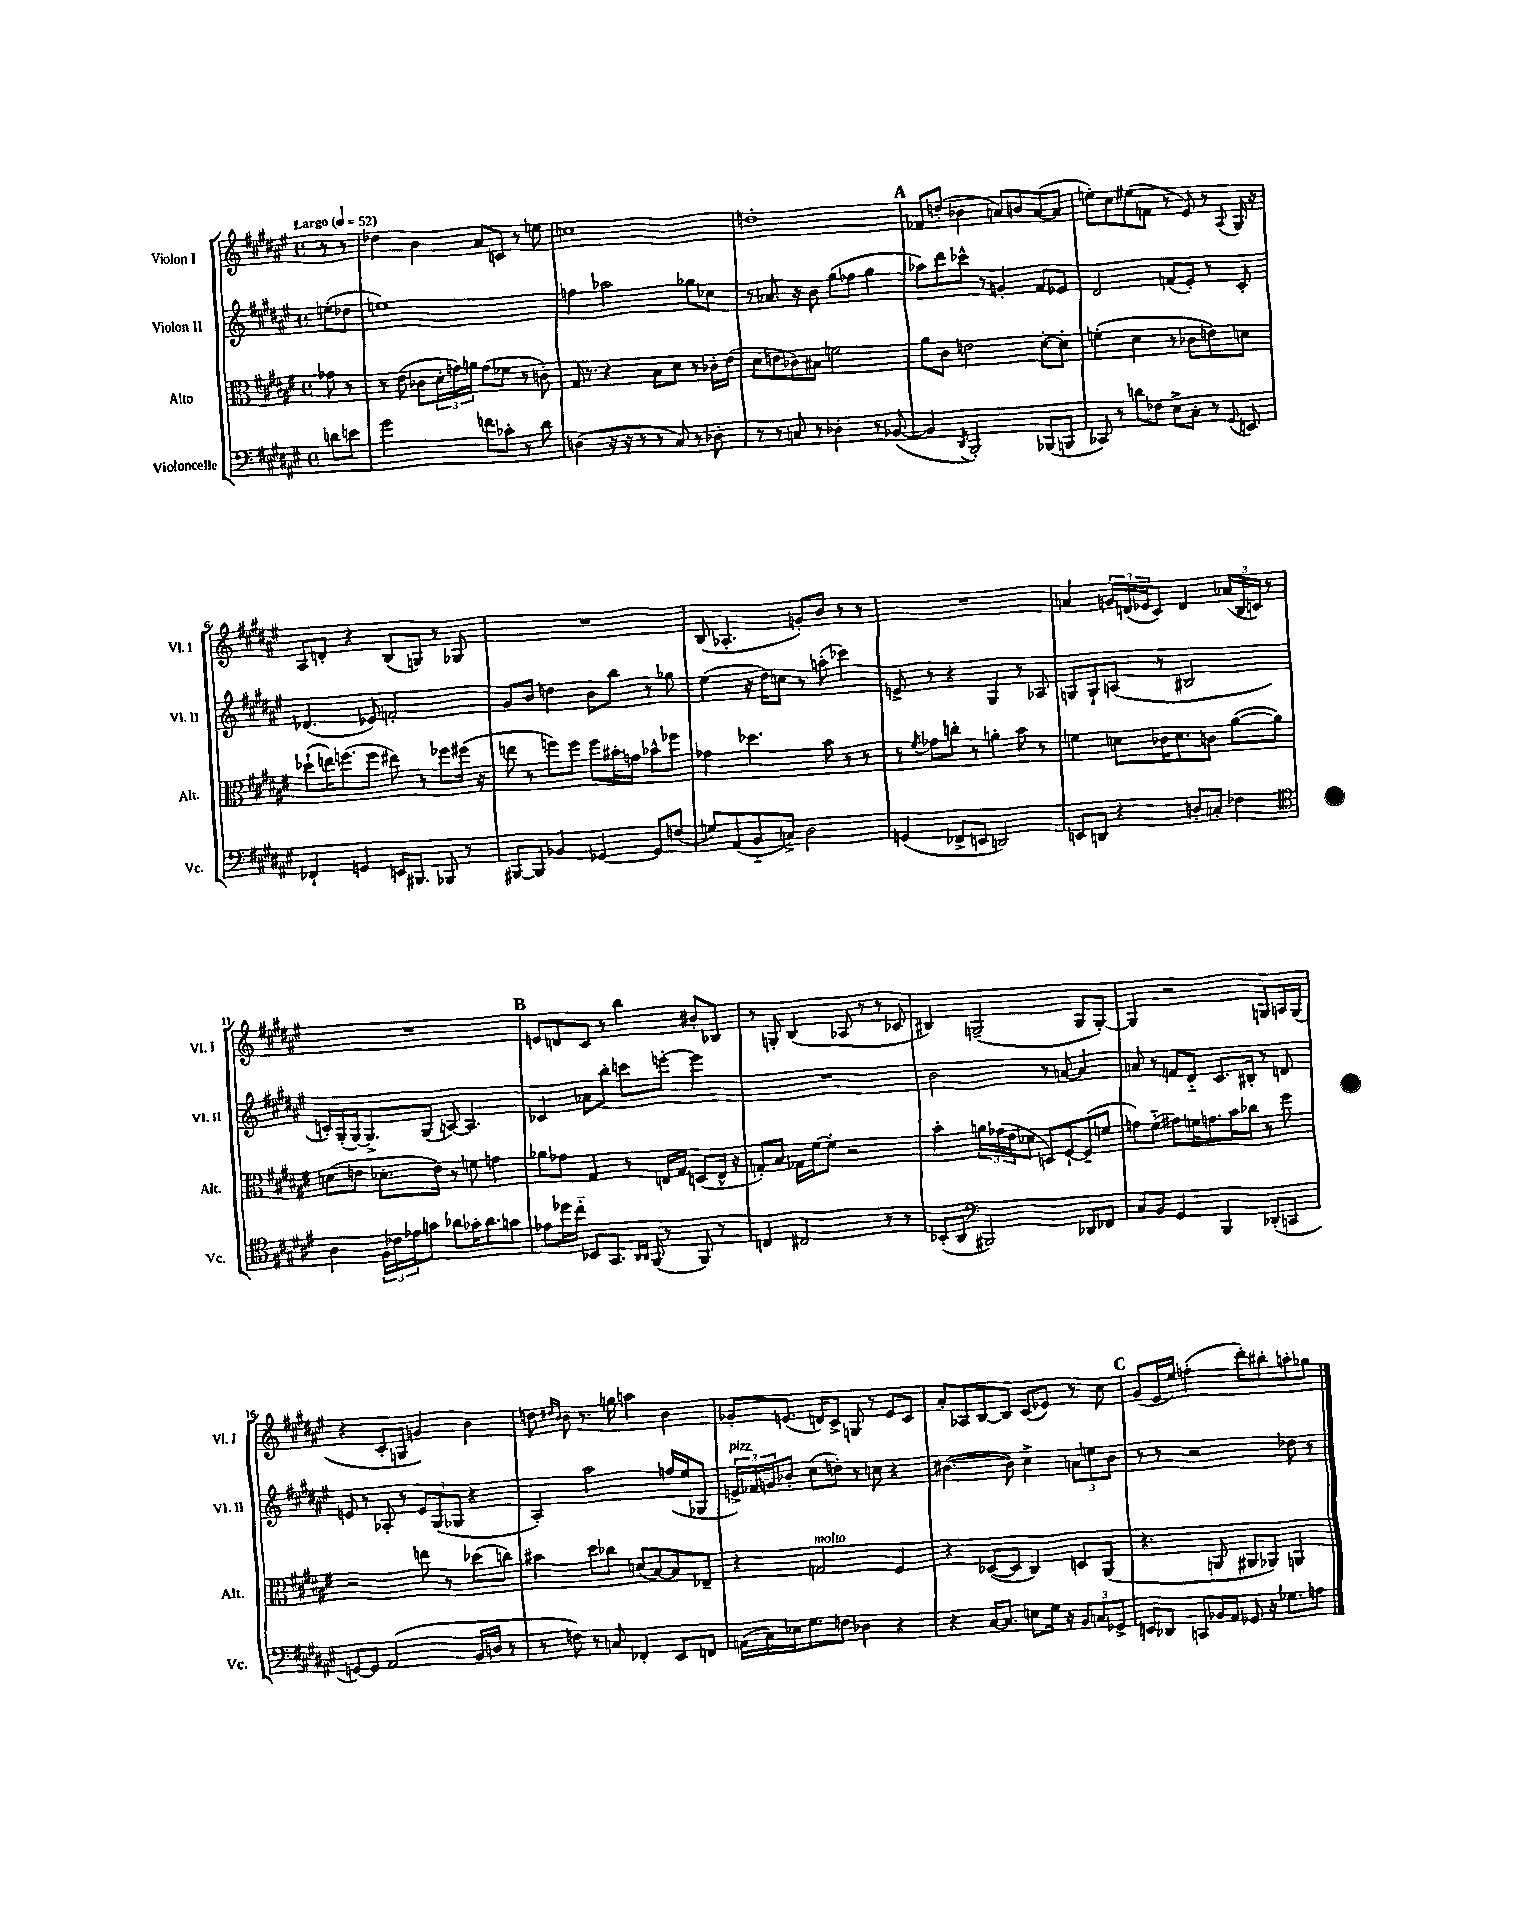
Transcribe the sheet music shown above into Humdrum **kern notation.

**kern	**kern	**kern	**kern
*part4	*part3	*part2	*part1
*staff4	*staff3	*staff2	*staff1
*I"Violoncelle	*I"Alto	*I"Violon II	*I"Violon I
*I'Vc.	*I'Alt.	*I'Vl. II	*I'Vl. I
*clefF4	*clefC3	*clefG2	*clefG2
*k[f#c#g#d#a#e#]	*k[f#c#g#d#a#e#]	*k[f#c#g#d#a#e#]	*k[f#c#g#d#a#e#]
*M4/4	*M4/4	*M4/4	*M4/4
*met(c)	*met(c)	*met(c)	*met(c)
*MM52	*MM52	*MM52	*MM52
=	=	=	=
!	!	!	!LO:TX:a:B:t=Largo
8dn\L	8g-X\	(8een'\L	8r
8en\J	8r	8dd-X\J	8r
=1	=1	=1	=1
2g#\	8r	1een)	4dd-X\
.	(8e#\	.	.
.	8c-X\L	.	4b\
.	24d#'\L	.	.
.	24gn\)	.	.
.	24an\JJ	.	.
8fn\L	(8g\L	.	8a#/L
8c-X'\J	8f-X\J	.	8cn/J
8r	8r	.	8r
8d#\	8cn'\)	.	8een\
=2	=2	=2	=2
(4Dn\	16G#/	4ffn\	1ccn
.	8.r	.	.
16r	4r	2aa-X\	.
16r	.	.	.
8r	.	.	.
8r	8B\L	.	.
8C#/)	8d#\J	.	.
8r	8r	8gg-X\L	.
8D-X'\	16c-X'\LL	8cc-X\J	.
.	(16e#\JJ	.	.
=3	=3	=3	=3
8r	8d#\L	8r	1ddn'
8r	8en\	8.a-X/	.
8Cn/	8c-X\)	.	.
.	.	16r	.
8r	8B#X\J	8b\	.
4D-X'\	2fn\	(8gg#\L	.
.	.	8ff-X\J	.
8r	.	4gg#\	.
([8BB-X/	.	.	.
!!LO:REH:place=s1:t=A
=4	=4	=4	=4
4BB-/]	8a#\L	8aa-X\L)	8f-X/L
.	8c#\J	8ddd#\	(8ddn'/J
8qDD#/	.	.	.
2BBB'/)	2en\	8ccc-X^^\J	4b-X\
.	.	8r	.
.	.	4gn'/	8an/L)
.	.	.	8bn/
(8BBB-X/L	[8d#'\L	8f#/L	([8a/
8BBBn/J	8d#'\J]	8e-X/J	8a/J]
=5	=5	=5	=5
8CC-X/)	(4fn'\	2d#/	8een'\L)
8r	.	.	8cc#\
8dn\L	4d#\	.	(8ee#X\
8F-X\J	.	.	8fn\J
8E#^\L	8r	(8fn/L	8r
8C#'\J	8c-X\L	8e#'/J)	8e#/)
8r	8en\)	8r	8r
8qqGG#/	.	.	8qqA#/
8EEn/	8dn\J	8c#'/	16G#/
.	.	.	16r
!!LO:LB:g=z
=6	=6	=6	=6
4FF-X`/	(8dd-X`\L	(4.d-X/	8A#/L
.	16een\K)	.	8dn'/J
.	(8.ffn\	.	.
4GGn/	.	.	4r
.	8ff\J	8e-X/)	.
16EEn/KL	8ee#X\)	2fn'/	(8B/L
8.BBB#X/J	.	.	.
.	8r	.	8Gn/J)
8BBB-X/	8ff-X\L	.	8r
8r	(16ff#X\Jk	.	8G-X/
.	16r	.	.
=7	=7	=7	=7
[8BBB#X/L	8een\	8g#/L	1r
8BBB#/J]	8r	8b/J	.
4BB-X/	8ffn\L)	4ddn\	.
.	8ff\J	.	.
[4GG-X/	8ff\L	8b\L	.
.	16b#X'\L	8bb\J	.
.	16gn\JJ	.	.
8GG-/L]	8b-X^^\L	8r	.
(8Fn/J	8ff-X\J	8gg-X\	.
=8	=8	=8	=8
8Gn/L)	4g-X\	(4ee#\	(8B/
(8AA#/	.	.	4.A-X'/
8BB/	4.dd-X\	16r	.
.	.	16dd#\KL)	.
8Cn^/J)	.	8ccn\J	.
2D#\	.	8r	8gn'/L)
.	8b\	(8aan'\	8b/J
.	8r	4ccc-X\)	8r
.	8r	.	8r
=9	=9	=9	=9
(4GGn/	8r	8en^/	1r
.	8qf#/	.	.
.	8g-X\L	8r	.
8FF-X^/L	8ccn'\J	4r	.
8EEn/J	8r	.	.
2DDn/)	4an'\	4G#/	.
.	8b\	8r	.
.	8r	8A-X/	.
=10	=10	=10	=10
8EEn/L	4fn\	8Gn/L	4an/
8DDn/J	.	8G`/	.
4r	8dn\L	(8An/J	24gn/LL
.	.	.	(24dn/
.	.	.	24e-X/J
.	16c-X\K	8r	8c#/J)
.	8.d\	.	.
8Dn'/L	.	2B#X/	4d/
8Cn'/J	8cn\J	.	.
4F-X\	([8a#\L	.	(24a-X/LL
.	.	.	24B/
.	.	.	24cn/JJ)
.	8a#\J])	.	8r
!!LO:LB:g=z
=11	=11	=11	=11
*clefC4	*	*	*
4A#\	(8dn\L	16cn'/LL)	1r
.	.	(16G#'/	.
.	8en\J	[16G#/J)	.
.	.	8.G#^/]	.
24F#\LL	8.d-X'\L	.	.
24c-X\	.	.	.
24e-X\J	.	.	.
8gn\J	.	(8G#/J	.
.	16e\Jk)	.	.
8a-X\L	8r	[8An/)	.
16g-X'\K	8fn\	4.A/]	.
8.a-\	.	.	.
.	4gn\	.	.
8gn\J	.	.	.
!!LO:REH:place=s1:t=B
=12	=12	=12	=12
8e-X\L	8a-X\L	4c-X/	8en/L
16dd-X\L	8g-X\J	.	8dn/
16cc#\JJ	.	.	.
8BB-X/L	4G#/	8a-X\L	8c#/J
8.GG#/J	.	8bb'\J	8r
.	8r	8cccn\L	4bb\
16qqAA#/LL	.	.	.
16qqAA#/JJ	.	.	.
(16FF#/	.	.	.
8r	16En/LL	[8eeen'\J	.
.	16G#/JJ	.	.
8FF#/)	(8Dn/L	4eee\]	8b#X'/L
8r	16E^^/Jk	.	8B-X/J
.	16r	.	.
=13	=13	=13	=13
4Cn/	8Gn'/L)	1r	8r
.	8B/J	.	8Gn'/
2C#X/	16G-X\LL	.	(4B/
.	[16f#\J	.	.
.	8f#'\J]	.	.
.	2r	.	8A-X/
.	.	.	8r
8r	.	.	8r
8r	.	.	8c-X/
=14	=14	=14	=14
(8BB-X'/L	4b'\	2b\	4B#X/)
8AA#/J	.	.	.
*clefF4	*	*	*
2BBB#X/)	24an\LL	.	(2Gn~/
.	(24g-X\	.	.
.	24e#\J	.	.
.	8d-X\J	.	.
.	8Dn/L)	8r	.
.	[8F#`/	[8an/	.
8DD-X/L	(8F#~/]	4a/]	8G/L
8FF-X/J	8fn/J	.	[8G'/J)
=15	=15	=15	=15
8C#/L	8gn\L)	8an/	4G/]
8BB/J	(8f#\J	8r	.
4GG#/	8g#X\L)	8fn/L	2r
.	16fn\K	8d#/J	.
.	8.gn\	.	.
4BBB/	.	8.c#/L	.
.	16b\L	.	.
.	16cc-X\JJ	16B#X'/Jk	.
(8DD-X'/L	8r	8r	8Gn/L
8CCn/J	8ff#\	8dn/	16An/L
.	.	.	(16G/JJ
!!LO:LB:g=z
=16	=16	=16	=16
[8GGn/L)	2r	8en/	4r
8GG/J]	.	8r	.
(2AA#/	.	8A-X'/	8c#'/L
.	.	8r	8Gn/J
.	8een\	12e/L	4gn/)
.	.	(12G#/	.
.	8r	.	.
.	.	12G-X/J	.
16BB/LL	(8dd-X\L	4r	4b\
16Dn/JJ	.	.	.
8r	8ccn\J)	.	.
=17	=17	=17	=17
8r	4b#X\	4A#'/)	8ddn\
.	.	.	16qqdd#X/LL
.	.	.	16qqb/JJ
8Fn\)	.	.	8b\
8r	8dd#\L	2aa#\	8.r
8Cn/	8cc-X\J	.	.
.	.	.	16ggn\
4FF-X'/	(8dn/L	.	4aan\
.	[8B/)	.	.
8EE#/L	8B/]	(16ffn/LL	4b\
.	.	16ee#/J	.
8FFn/J	8E-X~/J	8G-X/J	.
=18	=18	=18	=18
!	!	!LO:TX:a:i:t=pizz.	!
(16AAn\LL	4r	24en^/LL)	8g-X'/L
.	.	24f-X/	.
16C#\)	.	.	.
.	.	24gn/J	.
16E-X\J	.	8b-X'/J	(8.en/J
8.G#\	.	.	.
!	!LO:TX:a:i:t=molto	!	!
.	2Gn/	(8cc#\L	.
.	.	.	16dn/KL)
8Fn\J	.	8ddn'\J)	8c#^/J
4D-X\	.	8r	8Gn/
.	.	8ccn\	8r
4r	4F#/	4r	8e/L
.	.	.	8c#/J
=19	=19	=19	=19
4r	4r	([4.b#X\	8a#'/L
.	.	.	8A-X/
[16C#/KL	([8D-X/L	.	[8B/
8.C#/J]	.	.	.
.	8D-/J]	8b#\])	8B/J]
8En\L	4C#/)	4cc#^\	(8c#/L
16G#\Jk	.	.	8e-X/J)
16r	.	.	.
12BB/L	8Dn/L	12an\L	8r
12Cn/	.	12een\	.
.	(8AA#/J	.	8cc#\
12GG-X^/J	.	12b#\J	.
!!LO:REH:place=s1:t=C
=20	=20	=20	=20
8EEn/L	4.r	8r	(8g#/L
8DD-X/J	.	8r	16e#/L
.	.	.	16ee#/JJ)
8CCn/L	.	2r	(4ffn'\
16BB-X/L	8AAn/	.	.
16AA#/JJ	.	.	.
8GG-X/	8AA#X/L	.	8ddd#'\L)
16r	8AA-X/J)	.	8bb#X'\
8.G-X\L	.	.	.
.	4AAn/	8dd-X\	8aan'\
8An\J	.	8r	8gg-X\J
==	==	==	==
*-	*-	*-	*-
